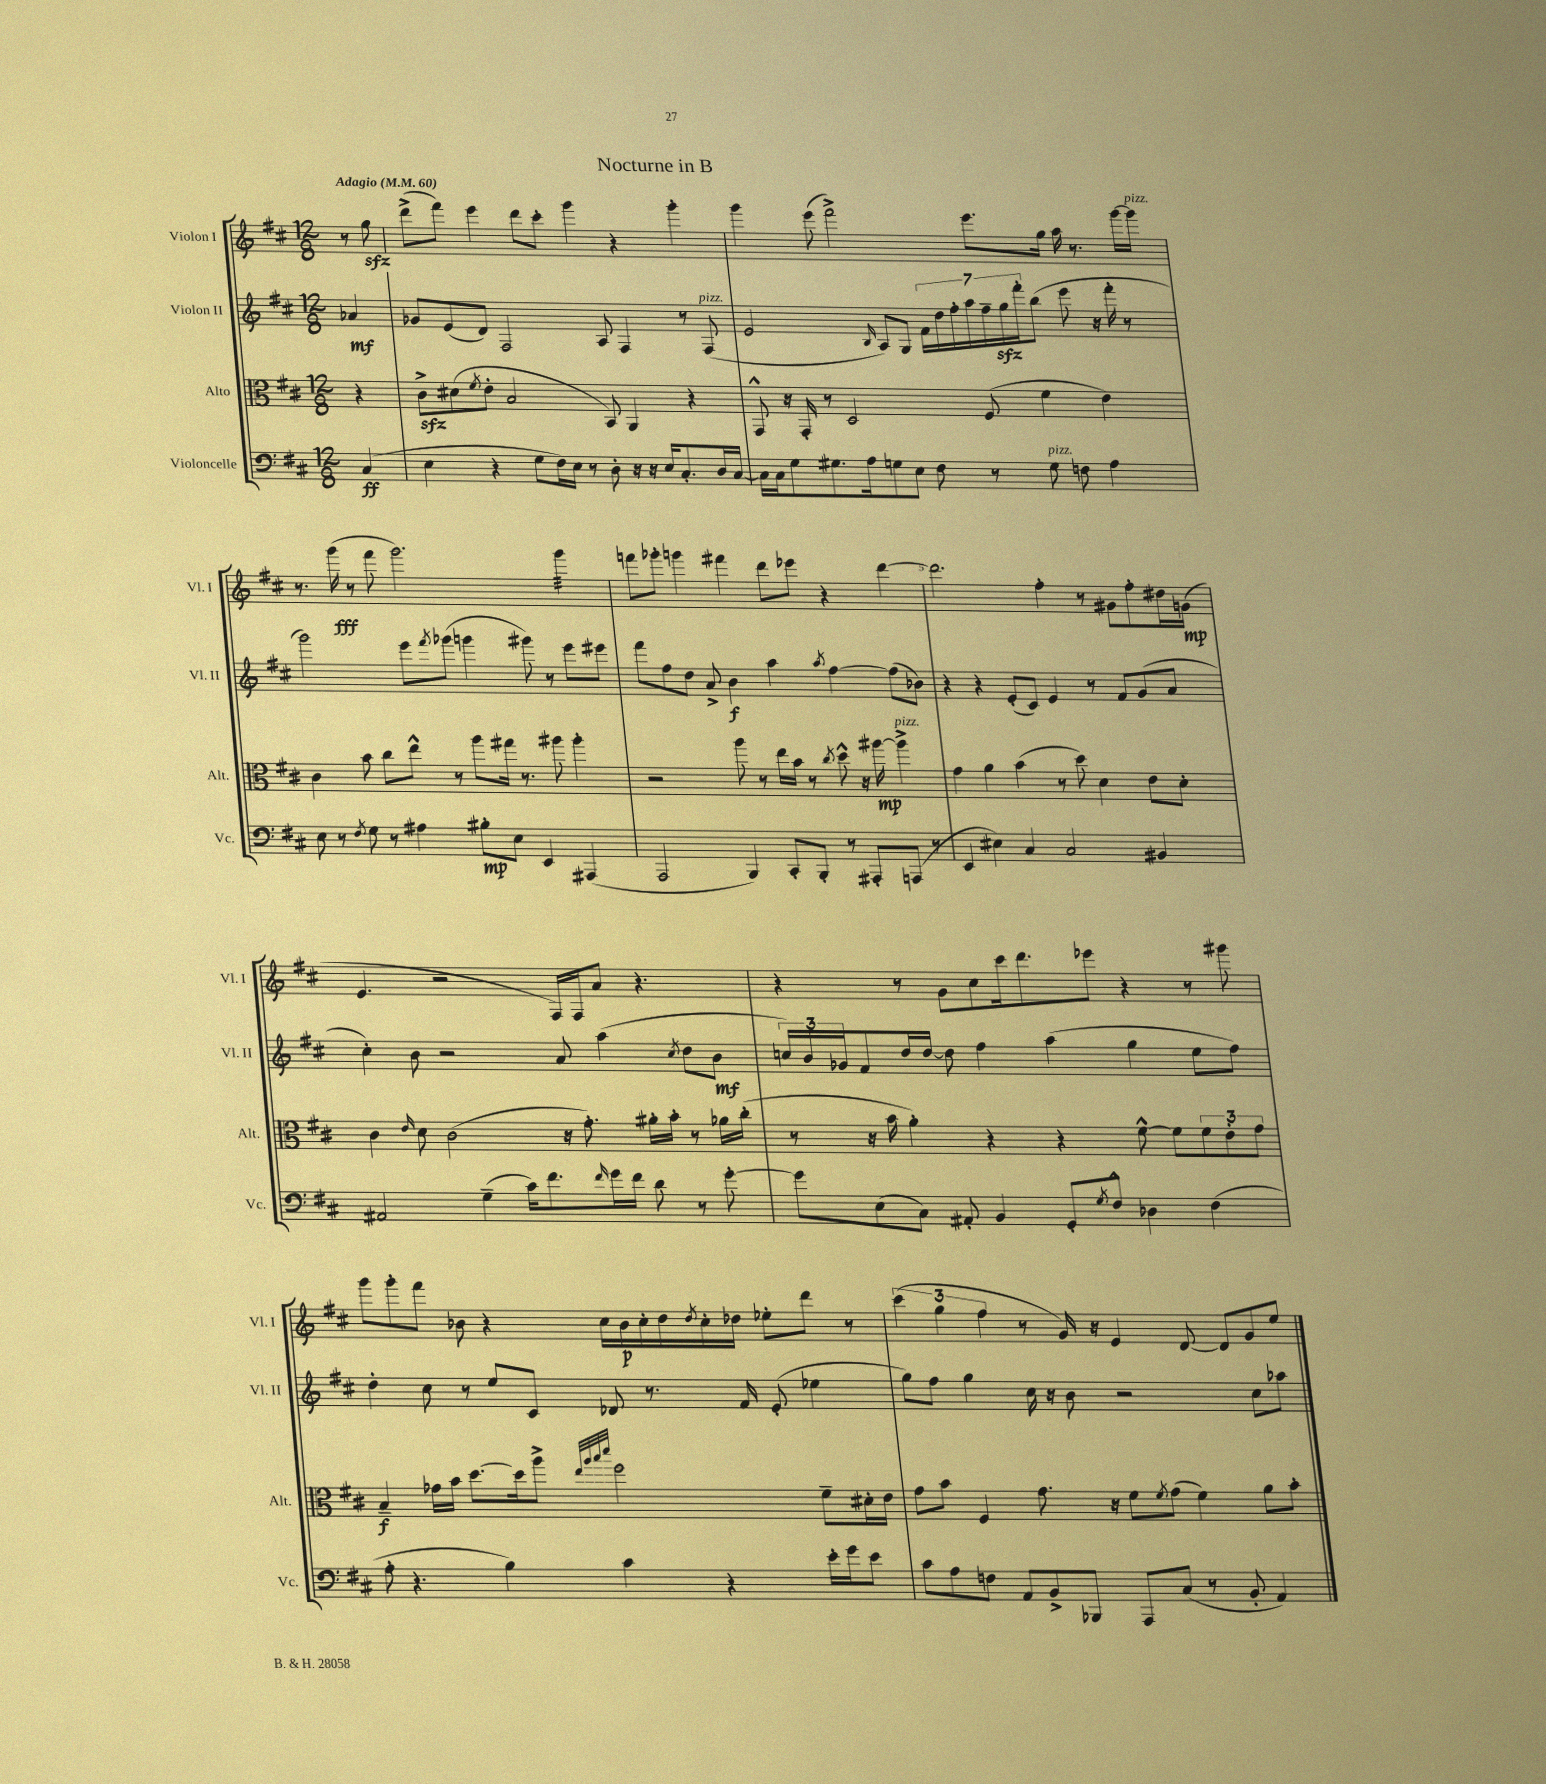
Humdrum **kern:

**kern	**dynam	**kern	**dynam	**kern	**dynam	**kern	**dynam
*part4	*part4	*part3	*part3	*part2	*part2	*part1	*part1
*staff4	*staff4	*staff3	*staff3	*staff2	*staff2	*staff1	*staff1
*I"Violoncelle	*	*I"Alto	*	*I"Violon II	*	*I"Violon I	*
*I'Vc.	*	*I'Alt.	*	*I'Vl. II	*	*I'Vl. I	*
*clefF4	*	*clefC3	*	*clefG2	*	*clefG2	*
*k[f#c#]	*	*k[f#c#]	*	*k[f#c#]	*	*k[f#c#]	*
*M12/8	*	*M12/8	*	*M12/8	*	*M12/8	*
*MM60	*	*MM60	*	*MM60	*	*MM60	*
=	=	=	=	=	=	=	=
!	!	!	!	!	!	!LO:TX:a:B:t=Adagio	!
(4C#/	ff	4r	.	4a-X/	mf	8r	.
.	.	.	.	.	.	8ggzz\	.
=1	=1	=1	=1	=1	=1	=1	=1
4E\	.	8c#zz^\L	.	8g-X/L	.	(8ddd^\L	.
.	.	(8d#X\	.	(8e/	.	8fff#\J)	.
.	.	8qf#/	.	.	.	.	.
4r	.	8e'\J	.	8d/J)	.	4eee\	.
.	.	2B/	.	2F#/	.	.	.
8G\L	.	.	.	.	.	8ddd\L	.
16F#\L)	.	.	.	.	.	8ccc#'\J	.
16E\JJ	.	.	.	.	.	.	.
8r	.	.	.	.	.	4ggg\	.
8D'\	.	8BB/)	.	8A/	.	.	.
16r	.	4AA/	.	4F#/	.	4r	.
16r	.	.	.	.	.	.	.
16E/KL	.	.	.	.	.	.	.
8.C#'/	.	.	.	.	.	.	.
.	.	4r	.	8r	.	4ggg'\	.
!	!	!	!	!LO:TX:a:i:t=pizz.	!	!	!
16D/L	.	.	.	(8F#/	.	.	.
[16C#/JJ	.	.	.	.	.	.	.
=2	=2	=2	=2	=2	=2	=2	=2
16C#\LL]	.	8GG^^/	.	2e/	.	4ggg\	.
16C#\J	.	.	.	.	.	.	.
8G\	.	16r	.	.	.	.	.
.	.	16GG'/	.	.	.	.	.
8.G#X\	.	8r	.	.	.	(8eee\	.
.	.	2D/	.	.	.	2fff#^\)	.
16A\k	.	.	.	.	.	.	.
.	.	.	.	16qqB/	.	.	.
8Gn\	.	.	.	8A/L)	.	.	.
8E\J	.	.	.	8G/J	.	.	.
8F#\	.	.	.	28f#\LL	.	.	.
.	.	.	.	28dd\	.	.	.
.	.	.	.	28ff#'\	.	.	.
.	.	.	.	28aa\	.	.	.
8r	.	(8F#/	.	.	.	8.eee\L	.
.	.	.	.	28ff#~\	.	.	.
.	.	.	.	28ggzz\	.	.	.
.	.	.	.	28fff#'\J	.	.	.
!LO:TX:a:i:t=pizz.	!	!	!	!	!	!	!
8G\	.	4f#\	.	(8bb\J	.	.	.
.	.	.	.	.	.	16gg\Jk	.
8Fn\	.	.	.	8eee\	.	16aa\	.
.	.	.	.	.	.	8.r	.
4A\	.	4e\)	.	16r	.	.	.
.	.	.	.	16fff#'\	.	.	.
.	.	.	.	8r	.	[16ggg\LL	.
!	!	!	!	!	!	!LO:TX:a:i:t=pizz.	!
.	.	.	.	.	.	16ggg\JJ]	.
!!LO:LB:g=z
=3	=3	=3	=3	=3	=3	=3	=3
8E\	.	4c#\	.	2ggg\)	.	8.r	.
8r	.	.	.	.	.	.	.
.	.	.	.	.	.	(16ggg\	fff
8qF#/	.	.	.	.	.	.	.
8G\	.	8b\	.	.	.	8r	.
8r	.	8cc#\L	.	.	.	8fff#\	.
4A#X\	.	8ee^^\J	.	8eee\L	.	2.ggg\)	.
.	.	.	.	8qfff#/	.	.	.
.	.	8r	.	(8ggg-X\J	.	.	.
8B#X'\L	mp	8aa\L	.	4gggn\	.	.	.
8E\J	.	16gg#X\Jk	.	.	.	.	.
.	.	8.r	.	.	.	.	.
4EE/	.	.	.	8ggg#X\)	.	.	.
.	.	8aa#X\	.	8r	.	.	.
*	*	*	*	*	*	*tremolo	*
(4AAA#X/	.	4aa#'\	.	8eee\L	.	32ggg\LLL	.
.	.	.	.	.	.	32ggg\	.
.	.	.	.	.	.	32ggg\	.
.	.	.	.	.	.	32ggg\	.
.	.	.	.	8eee#X\J	.	32ggg\	.
.	.	.	.	.	.	32ggg\	.
.	.	.	.	.	.	32ggg\	.
.	.	.	.	.	.	32ggg\JJJ	.
*	*	*	*	*	*	*Xtremolo	*
=4	=4	=4	=4	=4	=4	=4	=4
2AAA/	.	2r	.	8fff#\L	.	8fffn\L	.
.	.	.	.	8ff#\	.	8ggg-X'\J	.
.	.	.	.	8dd\J	.	4gggn\	.
.	.	.	.	8a^/	.	.	.
4BBB/)	.	8aa\	.	4b\	f	4fff#X\	.
.	.	8r	.	.	.	.	.
8CC#'/L	.	16ee\LL	.	4aa\	.	8ddd\L	.
.	.	16b\JJ	.	.	.	.	.
8BBB'/J	.	8r	.	.	.	8eee-X\J	.
.	.	8qcc#/	.	8qaa/	.	.	.
8r	.	8dd^^\	.	[4ff#\	.	4r	.
8AAA#X'/L	.	16r	.	.	.	.	.
.	.	[16aa#X\	mp	.	.	.	.
!	!	!LO:TX:a:i:t=pizz.	!	!	!	!	!
(8AAAn/J	.	4aa#^\]	.	(8ff#\L]	.	[4ddd\	.
8r	.	.	.	8b-X\J)	.	.	.
=5	=5	=5	=5	=5	=5	=5	=5
4EE/	.	4g\	.	4r	.	2.ddd\]	.
4E#X\)	.	4a\	.	4r	.	.	.
4C#/	.	(4b\	.	(8e'/L	.	.	.
.	.	.	.	8c#/J)	.	.	.
2C#/	.	8r	.	4e/	.	4ff#'\	.
.	.	8dd\)	.	.	.	.	.
.	.	4d\	.	8r	.	8r	.
.	.	.	.	8f#/L	.	8g#X\L	.
4BB#X/	.	8e\L	.	(8g/	.	8ff#'\	.
.	.	8d'\J	.	8a/J	.	16dd#X\L	.
.	.	.	.	.	.	(16gn\JJ	mp
!!LO:LB:g=z
=6	=6	=6	=6	=6	=6	=6	=6
2AA#X/	.	4c#\	.	4cc#'\)	.	4.e/	.
.	.	16qqe/	.	.	.	.	.
.	.	8d\	.	8b\	.	.	.
.	.	(2c#\	.	2r	.	2r	.
(4G~\	.	.	.	.	.	.	.
16c#\KL)	.	.	.	.	.	.	.
8.f#\	.	.	.	.	.	.	.
.	.	16r	.	8a/	.	16F#/LL)	.
.	.	8.g'\)	.	.	.	16F#/J	.
16qqf#/	.	.	.	.	.	.	.
16g\L	.	.	.	(4aa\	.	8a/J	.
16f#\JJ	.	.	.	.	.	.	.
8d\	.	16a#X'\LL	.	.	.	4.r	.
.	.	16b'\JJ	.	.	.	.	.
.	.	.	.	8qcc#/	.	.	.
8r	.	8r	.	8dd\L	.	.	.
[8g'\	.	16a-X\LL	.	8b\J	mf	.	.
.	.	(16cc#'\JJ	.	.	.	.	.
=7	=7	=7	=7	=7	=7	=7	=7
8g\L]	.	8r	.	24ccn/LL)	.	4r	.
.	.	.	.	24b/	.	.	.
.	.	.	.	24g-X/J	.	.	.
(8E\	.	16r	.	8f#/	.	.	.
.	.	16b\	.	.	.	.	.
8C#\J)	.	4a'\)	.	16dd/L	.	8r	.
.	.	.	.	[16dd/JJ	.	.	.
8AA#X'/	.	.	.	8dd\]	.	8g\L	.
4BB/	.	4r	.	4ff#\	.	8cc#\	.
.	.	.	.	.	.	16ccc#\k	.
.	.	.	.	.	.	8.ddd\	.
8GG'/L	.	4r	.	(4aa\	.	.	.
8qG/	.	.	.	.	.	.	.
8F#^^/J	.	.	.	.	.	8eee-X\J	.
4D-X\	.	[8f#^^\	.	4gg\	.	4r	.
.	.	8f#\L]	.	.	.	.	.
(4F#\	.	12f#\	.	8ee\L	.	8r	.
.	.	12e'\	.	.	.	.	.
.	.	.	.	8ff#\J)	.	8ggg#X\	.
.	.	12g\J	.	.	.	.	.
!!LO:LB:g=z
=8	=8	=8	=8	=8	=8	=8	=8
8A'\	.	4B~/	f	4dd'\	.	8ggg\L	.
4.r	.	.	.	.	.	8ggg'\	.
.	.	16g-X\LL	.	8cc#\	.	8fff#\J	.
.	.	16b\JJ	.	.	.	.	.
.	.	[8.dd\L	.	8r	.	8b-X\	.
4B\)	.	.	.	8ee/L	.	4r	.
.	.	16dd\k]	.	.	.	.	.
.	.	8aa^\J	.	8c#/J	.	.	.
.	.	32qqee/LLL	.	.	.	.	.
.	.	32qqaa/	.	.	.	.	.
.	.	32qqbb/	.	.	.	.	.
.	.	32qqddd/JJJ	.	.	.	.	.
4c#\	.	2ff#\	.	8d-X/	.	16cc#\LL	.
.	.	.	.	.	.	16b-\	p
.	.	.	.	8.r	.	16cc#'\	.
.	.	.	.	.	.	16dd\	.
.	.	.	.	.	.	8qdd/	.
4r	.	.	.	.	.	16cc#'\	.
.	.	.	.	16f#/	.	16dd-X\JJ	.
.	.	.	.	(8e'/	.	8ee-X'\L	.
16e'\LL	.	8f#~\L	.	4ee-X\	.	8ddd\J	.
16g\J	.	.	.	.	.	.	.
8e\J	.	16d#X'\L	.	.	.	8r	.
.	.	16e\JJ	.	.	.	.	.
=9	=9	=9	=9	=9	=9	=9	=9
8c#\L	.	8g\L	.	8gg\L)	.	(6ccc#\	.
8A\	.	8b\J	.	8ff#\J	.	.	.
.	.	.	.	.	.	6gg\	.
8Fn\J	.	4F#/	.	4gg\	.	.	.
.	.	.	.	.	.	6ff#\	.
8AA/L	.	.	.	.	.	.	.
8BB^/	.	8.g\	.	16cc#\	.	8r	.
.	.	.	.	16r	.	.	.
8BBB-X/J	.	.	.	8b\	.	16g/)	.
.	.	16r	.	.	.	16r	.
8AAA/L	.	8f#\L	.	2r	.	4e/	.
.	.	8qf#/	.	.	.	.	.
(8C#/J	.	(8g\J	.	.	.	.	.
8r	.	4f#\)	.	.	.	[8d/	.
8BB'/	.	.	.	.	.	8d/L]	.
4AA/)	.	8a\L	.	8cc#\L	.	8g/	.
.	.	8b'\J	.	8aa-X\J	.	8ee/J	.
==	==	==	==	==	==	==	==
*-	*-	*-	*-	*-	*-	*-	*-
